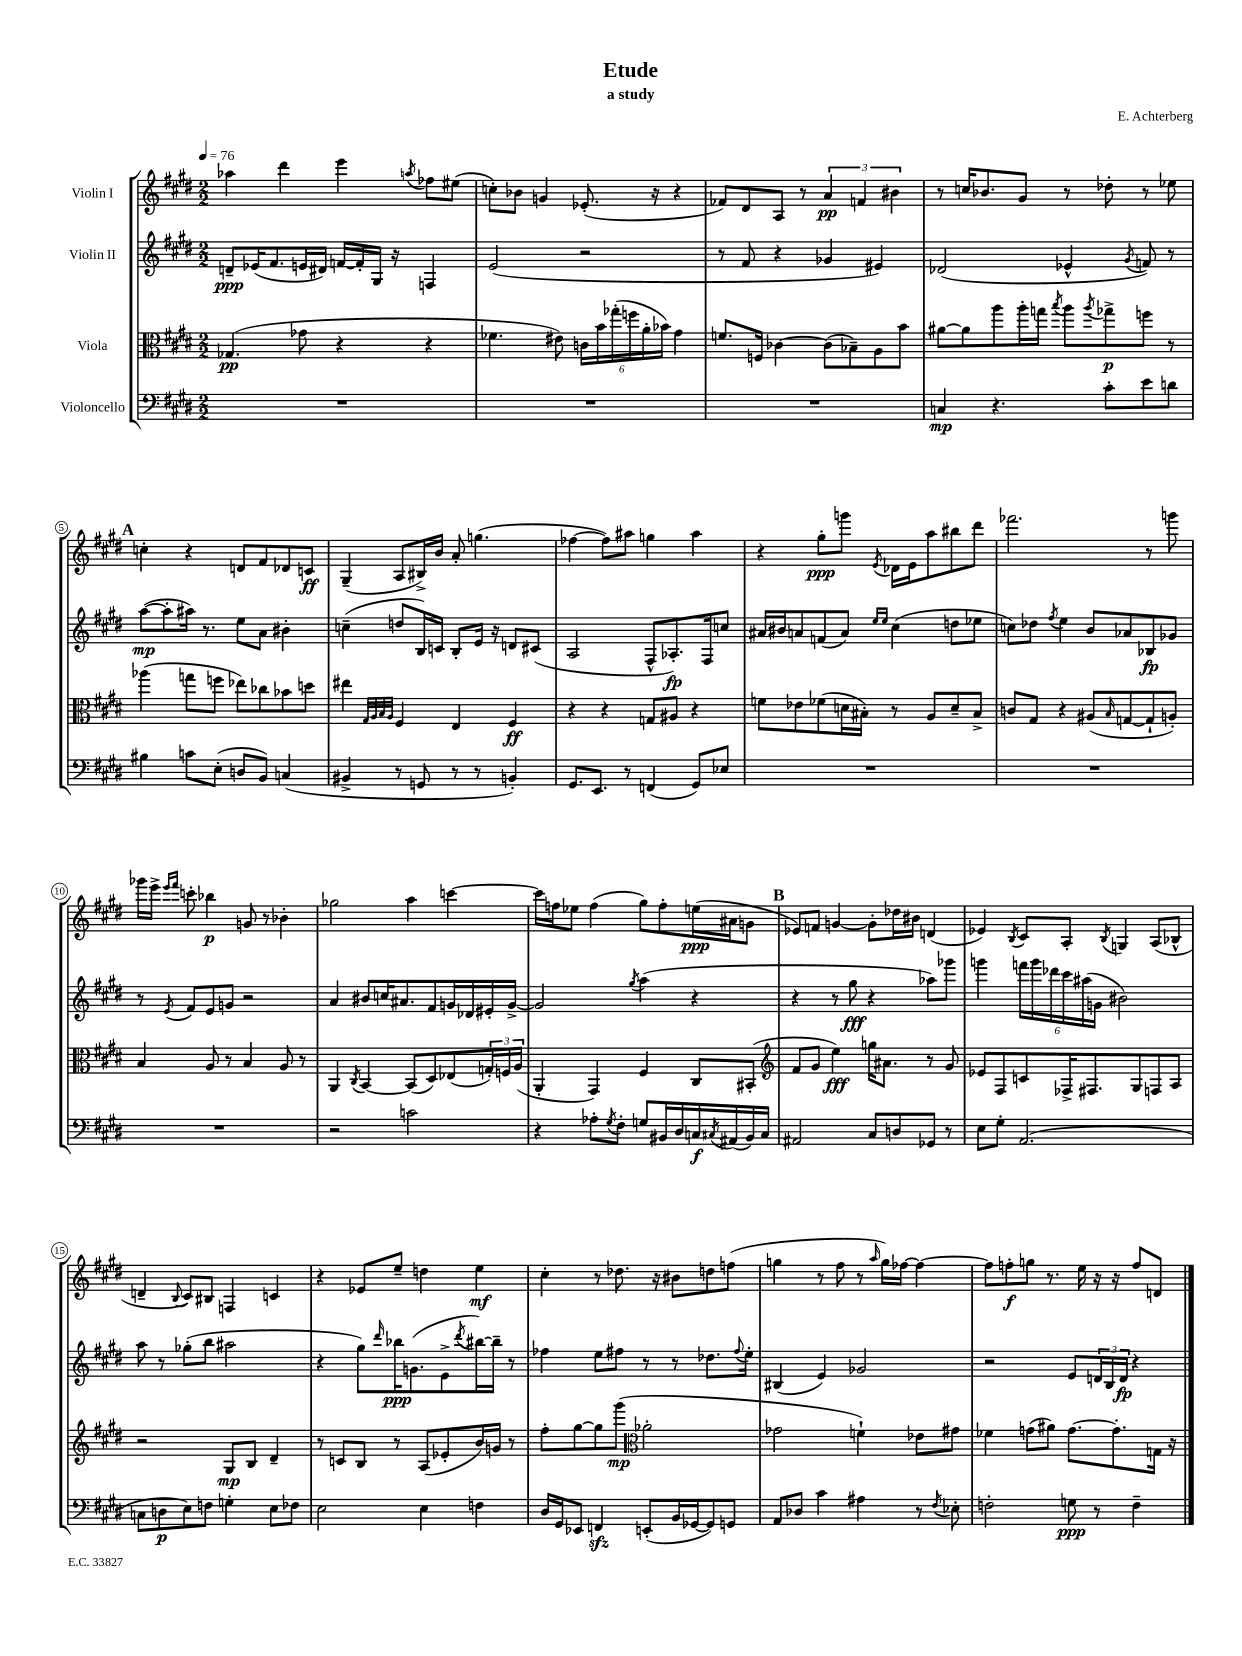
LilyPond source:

\header { title = "Etude" composer = "E. Achterberg" subtitle = "a study" }
<<
\new StaffGroup <<
\new Staff = "s0" \with { instrumentName = "Violin I" } {
    \clef treble \key e \major \numericTimeSignature \time 2/2 \tempo 4 = 76
    aes''4 dis'''4 e'''4 \acciaccatura { a''8 } fes''8 eis''8( |
    c''8-.) bes'8 g'4 ees'8.-.( r16 r4 |
    fes'8) dis'8 a8 r8 \tuplet 3/2 { a'4\pp f'4 bis'4 } |
    r8 c''16 bes'8. gis'8 r8 des''8-. r8 ees''8 |
    \mark \markup { \bold "A" } c''4-. r4 d'8 fis'8 des'8 c'8\ff |
    gis4--( a8 bis16->) b'16 a'8-. g''4.( |
    fes''4~ fes''8) ais''8 g''4 ais''4 |
    r4 gis''8-.\ppp g'''8 \acciaccatura { e'8 } des'16 e'16 a''8 bis''8 dis'''8 |
    fes'''2. r8 g'''8 |
    ges'''16 e'''16-> \grace { e'''16 fis'''16 } c'''8-. bes''4\p g'8 r8 bes'4-. |
    ges''2 a''4 c'''4~ |
    c'''16 f''16 ees''8 f''4( gis''8) f''8-. e''16\ppp( ais'16 g'8 |
    \mark \markup { \bold "B" } ees'8) f'8 g'4~ g'8-. des''16 bis'16 d'4( |
    ees'4) \acciaccatura { b8 } cis'8 a8-. \acciaccatura { b8 } g4 a8( bes8-^ |
    d'4-- \appoggiatura { b8 } cis'8) bis8 f4 c'4 |
    r4 ees'8 e''8-- d''4 e''4\mf |
    cis''4-. r8 des''8. r16 bis'8 d''8 f''8( |
    g''4 r8 fis''8 r8 \grace { a''16 } g''16) fes''16~ fes''4~ |
    fes''8 f''8-.\f g''8 r8. e''16 r16 r16 f''8 d'8 \bar "|." |
}
\new Staff = "s1" \with { instrumentName = "Violin II" } {
    \clef treble \key e \major \numericTimeSignature \time 2/2
    d'8--\ppp ees'16( fis'8. e'16 dis'16) f'16~ f'16-. gis16 r16 f4 |
    e'2( r2 |
    r8 fis'8 r4 ges'4 eis'4) |
    des'2( ees'4-^ \acciaccatura { gis'8 } f'8) r8 |
    \mark \markup { \bold "A" } a''8~\mp( a''8-. ais''16) r8. e''8 a'8 bis'4-. |
    c''4--( d''8 b16) c'16 b8-. e'16 r16 d'8 cis'8( |
    a2 fis8-^ aes8.-.\fp) fis16 c''8 |
    ais'16 bis'16 a'8 f'8( a'8) \grace { e''16 e''16 } cis''4( d''8 ees''8 |
    c''8) des''8 \acciaccatura { fis''8 } e''4 b'8 aes'8 bes8\fp ges'8 |
    r8 \acciaccatura { e'8 } fis'8 e'8 g'8 r2 |
    a'4 bis'8 c''16 ais'8. fis'8 g'16 des'16 eis'16-. g'16~-> |
    g'2 \acciaccatura { gis''8 } a''4( r4 |
    \mark \markup { \bold "B" } r4 r8 gis''8\fff r4 aes''8) ges'''8 |
    g'''4 \tuplet 6/4 { f'''16 g'''16 des'''16 cis'''16 ais''16( g'16 } bis'2) |
    a''8 r8 ges''8-.( b''8 ais''2 |
    r4 gis''8) \grace { dis'''16 } bes''16\ppp g'8.( e'8-> \acciaccatura { dis'''8 } bis''16~) bis''16-- r8 |
    fes''4 e''8 fis''8 r8 r8 des''8. \appoggiatura { fis''8 } e''16-. |
    bis4( e'4) ges'2 |
    r2 e'8 \tuplet 3/2 { d'16 b16 d'16\fp } r4 \bar "|." |
}
\new Staff = "s2" \with { instrumentName = "Viola" } {
    \clef alto \key e \major \numericTimeSignature \time 2/2
    ges4.\pp( ges'8 r4 r4 |
    fes'4. eis'8) \tuplet 6/4 { c'16 b'16 ges''16-.( f''16 a'16-. bes'16) } gis'4 |
    f'8. f16 ces'4~ ces'8( bes8--) a8 b'8 |
    ais'8~ ais'8 a''8 a''16-. g''16 \acciaccatura { b''8 } a''8 \acciaccatura { a''8 } ges''8->\p f''8 r8 |
    \mark \markup { \bold "A" } aes''4( g''8 f''8 ees''8) ces''8 bes'8 d''8 |
    eis''4 \grace { gis32 a32 b32 a32 } fis4 e4 fis4\ff |
    r4 r4 g8 ais8 r4 |
    f'8 ees'8 fes'8( d'16 bis16-.) r8 a8 d'8-- bis8-> |
    c'8 gis8 r4 ais8( \grace { b16 } g8~ g8-! a8-.) |
    b4 a8 r8 b4 a8 r8 |
    a,4 \acciaccatura { cis8 } b,4~ b,8( dis8) ees8( \tuplet 3/2 { g16-.) f16 a16( } |
    a,4-. gis,4) fis4 cis8 bis,8-.( |
    \mark \markup { \bold "B" } \clef treble fis'8 gis'8 e''4\fff) g''16 ais'8. r8 gis'8 |
    ees'8 fis8 c'8 fes16-> fis8. gis8 f8 a8 |
    r2 gis8\mp b8 dis'4-- |
    r8 c'8 b8 r8 a8( ees'8-. b'16) g'16 r8 |
    fis''8-. gis''8~ gis''8 gis'''8\mp( \clef alto aes'2-. |
    ges'2 f'4-!) ees'8 gis'8 |
    fes'4 g'8( ais'8) g'8.~ g'8.-. g16 r16 \bar "|." |
}
\new Staff = "s3" \with { instrumentName = "Violoncello" } {
    \clef bass \key e \major \numericTimeSignature \time 2/2
    R1 |
    R1 |
    R1 |
    c4\mp r4. cis'8-. e'8 d'8 |
    \mark \markup { \bold "A" } bis4 c'8 e8-.( d8 b,8) c4( |
    bis,4-> r8 g,8 r8 r8 b,4-.) |
    gis,8. e,8. r8 f,4( gis,8) ees8 |
    R1 |
    R1 |
    R1 |
    r2 c'2 |
    r4 aes8-. \acciaccatura { gis8 } fis8-. g8 bis,16 dis16 c16\f \acciaccatura { cis8 } ais,16( bis,16) cis16 |
    \mark \markup { \bold "B" } ais,2 cis8 d8 ges,8 r8 |
    e8 gis8-. a,2.( |
    c8 d8\p e8) f8 g4-. e8 fes8 |
    e2 e4 f4 |
    dis16 gis,16 ees,8 f,4\sfz e,8-.( b,16 ges,16~ ges,8) g,8 |
    a,8 des8 cis'4 ais4 r8 \acciaccatura { fis8 } ees8-. |
    f2-. g8\ppp r8 f4-- \bar "|." |
}
>>
>>
\layout { \context { \Score \override BarNumber.stencil = #(make-stencil-circler 0.1 0.3 ly:text-interface::print) } }
